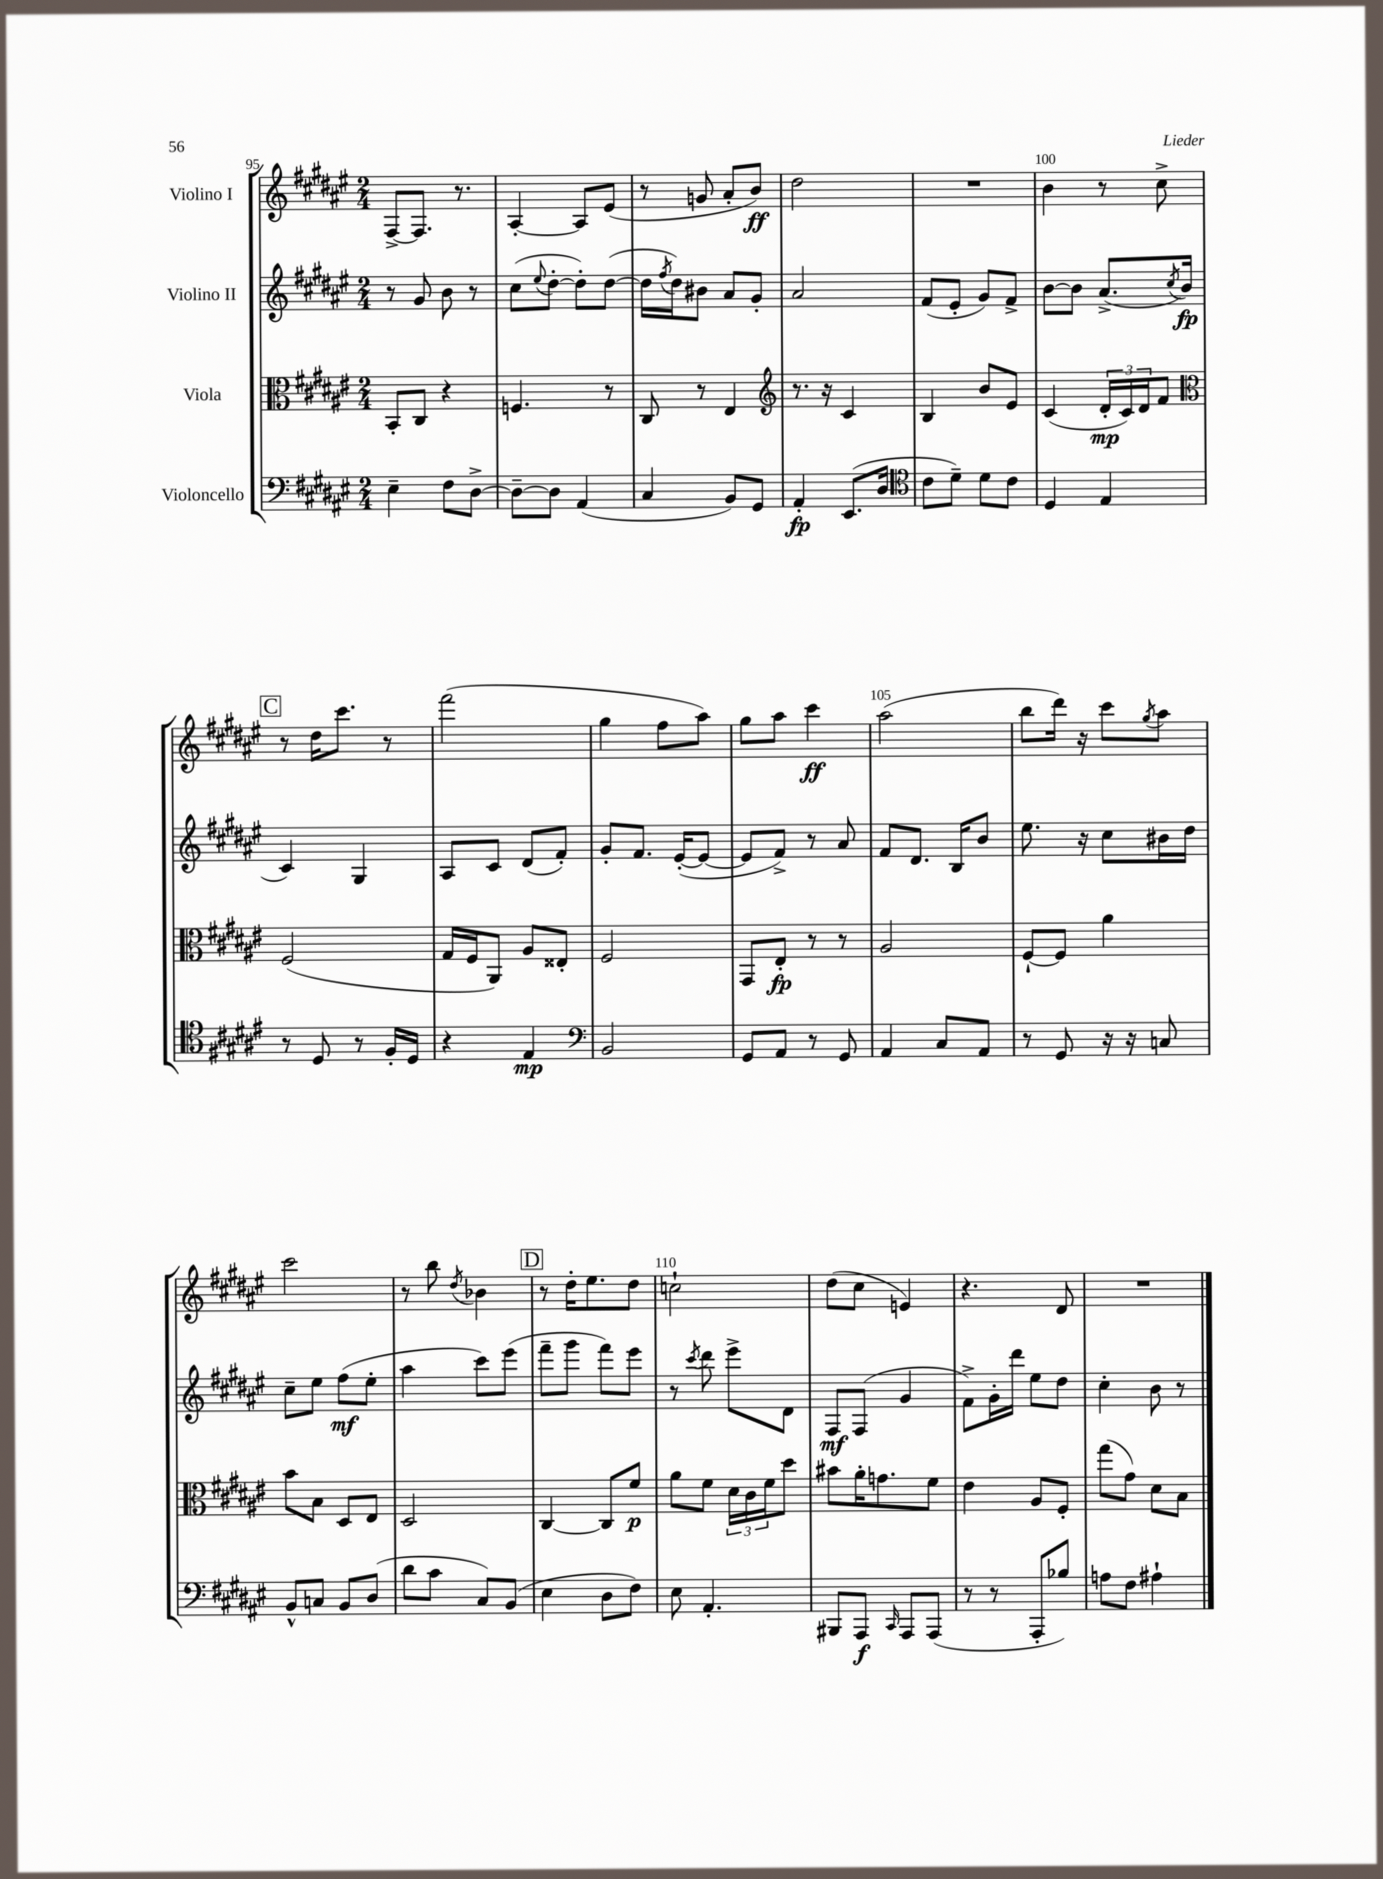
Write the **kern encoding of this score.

**kern	**dynam	**kern	**dynam	**kern	**dynam	**kern	**dynam
*part4	*part4	*part3	*part3	*part2	*part2	*part1	*part1
*staff4	*staff4	*staff3	*staff3	*staff2	*staff2	*staff1	*staff1
*I"Violoncello	*	*I"Viola	*	*I"Violino II	*	*I"Violino I	*
*clefF4	*	*clefC3	*	*clefG2	*	*clefG2	*
*k[f#c#g#d#a#e#]	*	*k[f#c#g#d#a#e#]	*	*k[f#c#g#d#a#e#]	*	*k[f#c#g#d#a#e#]	*
*M2/4	*	*M2/4	*	*M2/4	*	*M2/4	*
=95	=95	=95	=95	=95	=95	=95	=95
4E#~\	.	8BB'/L	.	8r	.	[8F#^/L	.
.	.	8C#/J	.	8g#/	.	8.F#/J]	.
8F#\L	.	4r	.	8b\	.	.	.
.	.	.	.	.	.	8.r	.
[8D#^\J	.	.	.	8r	.	.	.
=96	=96	=96	=96	=96	=96	=96	=96
8D#~\L_	.	4.Fn/	.	(8cc#\L	.	[4A#'/	.
.	.	.	.	8qqee#/	.	.	.
8D#\J]	.	.	.	[8dd#'\J	.	.	.
(4AA#/	.	.	.	8dd#'\L])	.	8A#/L]	.
.	.	8r	.	([8dd#\J	.	(8e#/J	.
=97	=97	=97	=97	=97	=97	=97	=97
4C#/	.	8C#/	.	16dd#\LL]	.	8r	.
.	.	.	.	8qff#/	.	.	.
.	.	.	.	16dd#\J)	.	.	.
.	.	8r	.	8b#X\J	.	8gn/	.
8BB/L)	.	4E#/	.	8a#/L	.	8a#'/L	.
8GG#/J	.	.	.	8g#'/J	.	8b/J)	ff
=98	=98	=98	=98	=98	=98	=98	=98
*	*	*clefG2	*	*	*	*	*
4AA#'/	fp	8.r	.	2a#/	.	2dd#\	.
.	.	16r	.	.	.	.	.
(8.EE#/L	.	4c#/	.	.	.	.	.
16D#/Jk	.	.	.	.	.	.	.
=99	=99	=99	=99	=99	=99	=99	=99
*clefC4	*	*	*	*	*	*	*
8c#\L	.	4B/	.	(8f#/L	.	2r	.
8d#~\J)	.	.	.	8e#'/J	.	.	.
8d#\L	.	8b/L	.	8g#/L)	.	.	.
8c#\J	.	8e#/J	.	8f#^/J	.	.	.
=100	=100	=100	=100	=100	=100	=100	=100
4D#/	.	(4c#/	.	[8b\L	.	4b\	.
.	.	.	.	8b\J]	.	.	.
4E#/	.	24d#'/LL	mp	(8.a#^/L	.	8r	.
.	.	24c#/)	.	.	.	.	.
.	.	24d#/J	.	.	.	.	.
.	.	8f#/J	.	.	.	8cc#^\	.
.	.	.	.	8qcc#/	.	.	.
.	.	.	.	16b/Jk	fp	.	.
!!LO:LB:g=z
!!LO:REH:place=s1:t=C
=101	=101	=101	=101	=101	=101	=101	=101
*	*	*clefC3	*	*	*	*	*
8r	.	(2F#/	.	4c#/)	.	8r	.
8D#/	.	.	.	.	.	16dd#\KL	.
.	.	.	.	.	.	8.ccc#\J	.
8r	.	.	.	4G#/	.	.	.
16F#'/LL	.	.	.	.	.	8r	.
16D#/JJ	.	.	.	.	.	.	.
=102	=102	=102	=102	=102	=102	=102	=102
4r	.	16G#/LL	.	8A#/L	.	(2fff#\	.
.	.	16F#/J	.	.	.	.	.
.	.	8AA#/J)	.	8c#/J	.	.	.
4E#/	mp	8A#/L	.	(8d#/L	.	.	.
.	.	8E##X'/J	.	8f#'/J)	.	.	.
=103	=103	=103	=103	=103	=103	=103	=103
*clefF4	*	*	*	*	*	*	*
2BB/	.	2F#/	.	8g#'/L	.	4gg#\	.
.	.	.	.	8.f#/J	.	.	.
.	.	.	.	.	.	8ff#\L	.
.	.	.	.	([16e#'/KL	.	.	.
.	.	.	.	8e#/J_	.	8aa#\J)	.
=104	=104	=104	=104	=104	=104	=104	=104
8GG#/L	.	8GG#/L	.	8e#/L]	.	8gg#\L	.
8AA#/J	.	8E#'/J	fp	8f#^/J)	.	8aa#\J	.
8r	.	8r	.	8r	.	4ccc#\	ff
8GG#/	.	8r	.	8a#/	.	.	.
=105	=105	=105	=105	=105	=105	=105	=105
4AA#/	.	2A#/	.	8f#/L	.	(2aa#\	.
.	.	.	.	8.d#/J	.	.	.
8C#/L	.	.	.	.	.	.	.
.	.	.	.	16B/KL	.	.	.
8AA#/J	.	.	.	8b/J	.	.	.
=106	=106	=106	=106	=106	=106	=106	=106
8r	.	[8F#`/L	.	8.ee#\	.	8bb\L	.
8GG#/	.	8F#/J]	.	.	.	16ddd#\Jk)	.
.	.	.	.	16r	.	16r	.
16r	.	4a#\	.	8cc#\L	.	8ccc#\L	.
16r	.	.	.	.	.	.	.
.	.	.	.	.	.	8qgg#/	.
8Cn/	.	.	.	16b#X\L	.	8aa#\J	.
.	.	.	.	16dd#\JJ	.	.	.
!!LO:LB:g=z
=107	=107	=107	=107	=107	=107	=107	=107
8BB^^/L	.	8b\L	.	8cc#~\L	.	2ccc#\	.
8Cn/J	.	8B\J	.	8ee#\J	.	.	.
8BB/L	.	8D#/L	.	(8ff#\L	mf	.	.
(8D#/J	.	8E#/J	.	8ee#'\J	.	.	.
=108	=108	=108	=108	=108	=108	=108	=108
8d#\L	.	2D#/	.	4aa#\	.	8r	.
8c#\J	.	.	.	.	.	8bb\	.
.	.	.	.	.	.	8qdd#/	.
8C#/L)	.	.	.	8ccc#\L)	.	4b-X\	.
(8BB/J	.	.	.	(8eee#\J	.	.	.
!!LO:REH:place=s1:t=D
=109	=109	=109	=109	=109	=109	=109	=109
4E#\	.	[4C#/	.	8fff#~\L	.	8r	.
.	.	.	.	8ggg#\J	.	16dd#'\KL	.
.	.	.	.	.	.	8.ee#\	.
8D#\L	.	8C#/L]	.	8fff#\L)	.	.	.
8F#\J)	.	8f#/J	p	8eee#\J	.	8dd#\J	.
=110	=110	=110	=110	=110	=110	=110	=110
8E#\	.	8a#\L	.	8r	.	2ccn`\	.
.	.	.	.	8qccc#/	.	.	.
4.AA#'/	.	8f#\J	.	8ddd#\	.	.	.
.	.	24d#\LL	.	8eee#^\L	.	.	.
.	.	24c#\	.	.	.	.	.
.	.	24f#\J	.	.	.	.	.
.	.	8dd#\J	.	8d#\J	.	.	.
=111	=111	=111	=111	=111	=111	=111	=111
8BBB#X/L	.	8b#X\L	.	8F#/L	mf	(8dd#\L	.
8AAA#/J	f	16a#'\K	.	(8F#/J	.	8cc#\J	.
.	.	8.gn\	.	.	.	.	.
16qqCC#/	.	.	.	.	.	.	.
8AAA#/L	.	.	.	4g#/	.	4en/)	.
(8AAA#/J	.	8f#\J	.	.	.	.	.
=112	=112	=112	=112	=112	=112	=112	=112
8r	.	4e#\	.	8f#^\L)	.	4.r	.
8r	.	.	.	16g#'\L	.	.	.
.	.	.	.	16ddd#\JJ	.	.	.
8AAA#'/L	.	8A#/L	.	8ee#\L	.	.	.
8B-X/J)	.	8F#'/J	.	8dd#\J	.	8d#/	.
=113	=113	=113	=113	=113	=113	=113	=113
8An\L	.	(8gg#\L	.	4cc#'\	.	2r	.
8F#\J	.	8g#\J)	.	.	.	.	.
4A#X`\	.	8d#\L	.	8b\	.	.	.
.	.	8B\J	.	8r	.	.	.
==	==	==	==	==	==	==	==
*-	*-	*-	*-	*-	*-	*-	*-
